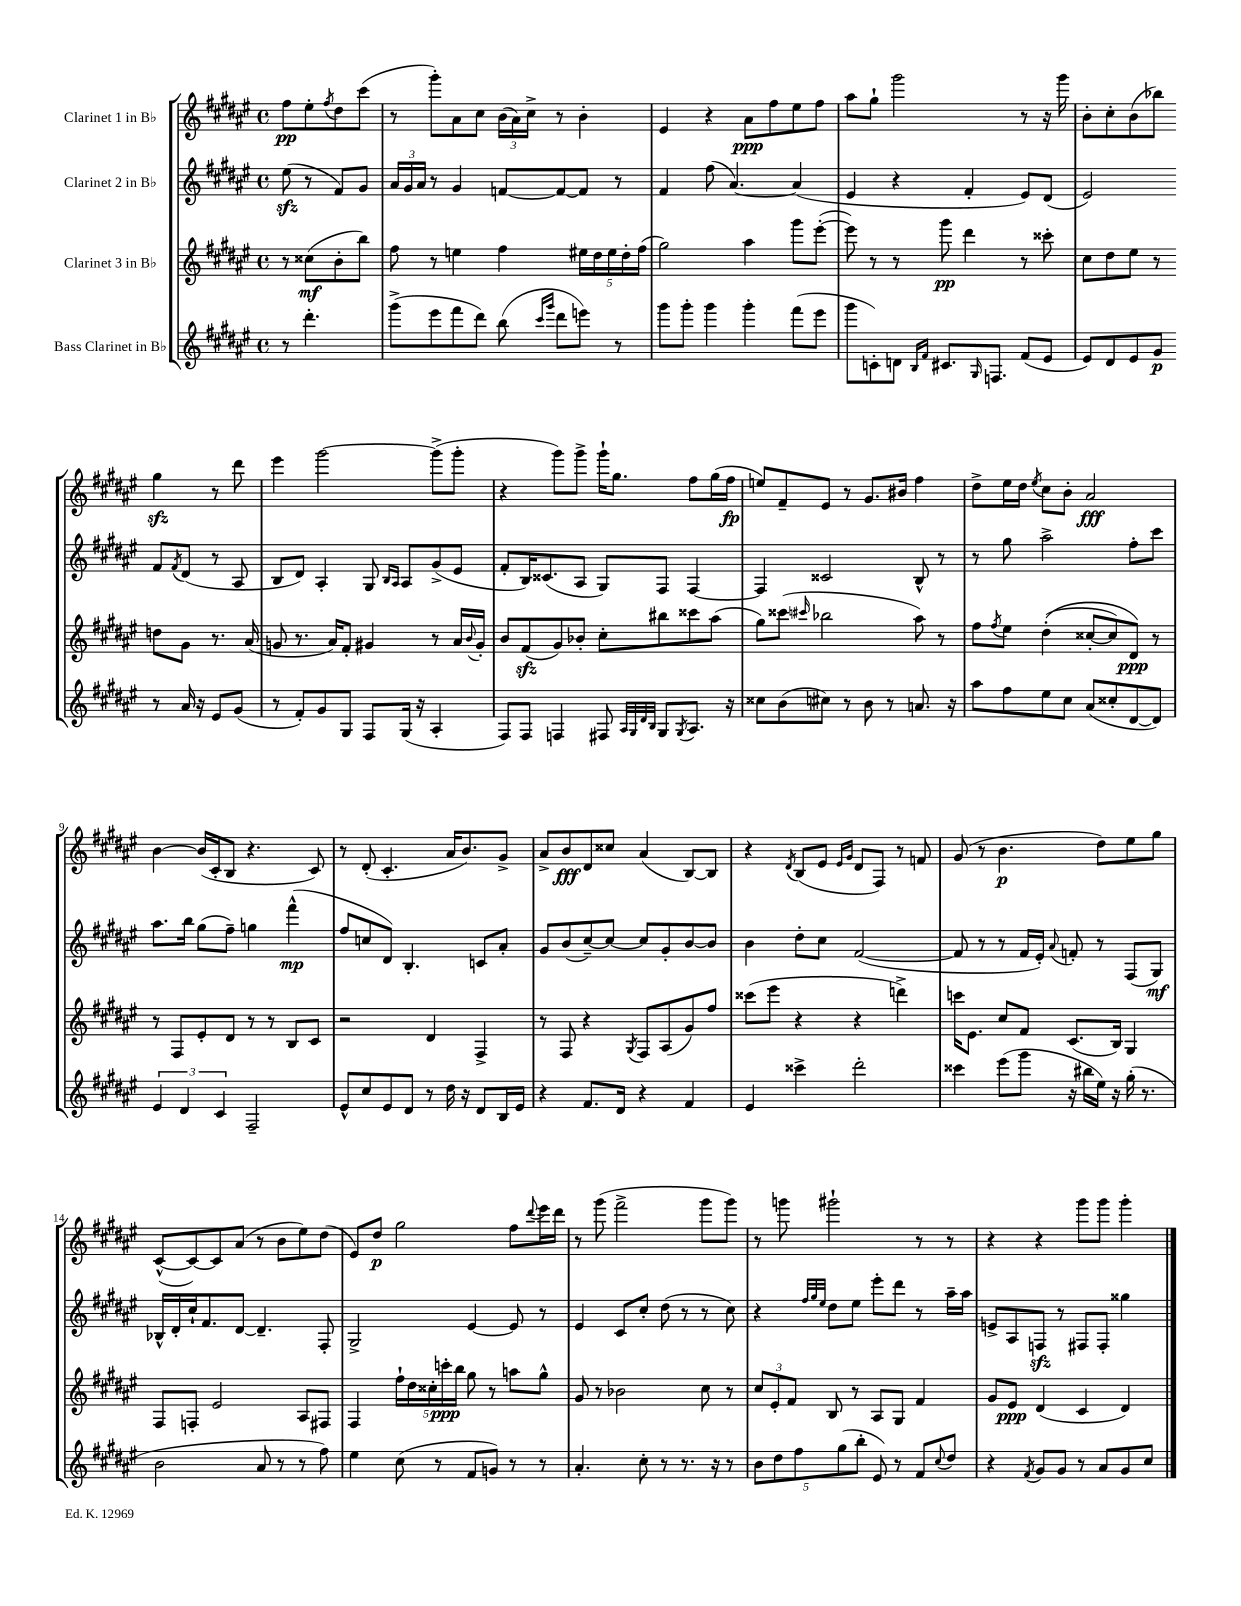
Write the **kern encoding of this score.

**kern	**kern	**kern	**kern
*staff4	*staff3	*staff2	*staff1
*clefG2	*clefG2	*clefG2	*clefG2
*k[f#c#g#d#a#e#]	*k[f#c#g#d#a#e#]	*k[f#c#g#d#a#e#]	*k[f#c#g#d#a#e#]
*M4/4	*M4/4	*M4/4	*M4/4
*met(c)	*met(c)	*met(c)	*met(c)
8r	8r	(8ee#	8ff#
4.ddd#'	(8cc##	8r	8ee#'
.	.	.	8qff#
.	8b'	8f#)	8dd#
.	8bb)	8g#	(8ccc#
=	=	=	=
(8ggg#^	8ff#	24a#	8r
.	.	24g#	.
.	.	24a#	.
8eee#	8r	8r	8ggg#')
8fff#	4ee	4g#	8a#
8ddd#)	.	.	8cc#
(8bb	4ff#	[8f	(24b
.	.	.	24a#)
.	.	.	24cc#^
16qqccc#	.	.	.
16qqggg#	.	.	.
8ddd#	.	8f_	8r
8eee)	20ee#	8f]	4b'
.	20dd#	.	.
.	20ee#	.	.
8r	.	8r	.
.	20dd#'	.	.
.	(20ff#	.	.
=	=	=	=
8ggg#	2gg#)	4f#	4e#
8ggg#'	.	.	.
4ggg#	.	(8ff#	4r
.	.	[4.a#)	.
4ggg#'	4aa#	.	8a#
.	.	.	8ff#
(8fff#	8ggg#	(4a#]	8ee#
8eee#	([8eee#'	.	8ff#
=	=	=	=
8ggg#	8eee#])	4e#	8aa#
8c')	8r	.	8gg#`
8d	8r	4r	2ggg#
16qqB	.	.	.
16qqf#	.	.	.
8.c#	8ggg#	.	.
.	4ddd#	4f#'	.
16qqG#	.	.	.
8.F	.	.	.
(8f#	8r	8e#)	8r
8e#	8ccc##'	(8d#	16r
.	.	.	16ggg#
=	=	=	=
8e#)	8cc#	2e#)	8b'
8d#	8dd#	.	8cc#'
8e#	8ee#	.	(8b
8g#	8r	.	8bb-)
8r	8dd	8f#	4gg#
.	.	8qf#	.
16a#	8g#	(8d#	.
16r	.	.	.
8e#	8.r	8r	8r
(8g#	.	8A#	8ddd#
.	(16a#	.	.
=	=	=	=
8r	8g	8B	4eee#
8f#')	8.r	8d#)	.
8g#	.	4A#'	[2ggg#
.	16a#)	.	.
8G#	8f#'	.	.
8F#	4g#	8G#	.
.	.	16qqB	.
.	.	16qqA#	.
(16G#	.	8A#	.
16r	.	.	.
4A#'	8r	(8g#^	(8ggg#^]
.	16a#	8e#	8ggg#'
.	8qqb	.	.
.	16g#'	.	.
=	=	=	=
8F#)	8b	8f#'	4r
8F#	(8f#	16B)	.
.	.	(8.c##	.
4F	8g#)	.	8ggg#)
.	8b-'	8A#	8ggg#^
8F#	8cc#'	8G#)	16ggg#`
.	.	.	8.gg#
32qqA#	.	.	.
32qqG#	.	.	.
32qqd#	.	.	.
32qqB	.	.	.
8G#	8bb#	8F#	.
8qG#	.	.	.
8.A#	8ccc##	[4F#	8ff#
.	(8aa#	.	(16gg#
16r	.	.	16ff#
=	=	=	=
8cc##	8gg#)	4F#]	8ee)
(8b	(8ccc##	.	8f#~
.	16qqccc#	.	.
8cc#)	2bb-	2c##	8e#
8r	.	.	8r
8b	.	.	8.g#
8r	.	.	.
.	.	.	16b#
8.a	8aa#)	8B^^	4ff#
.	8r	8r	.
16r	.	.	.
=	=	=	=
8aa#	8ff#	8r	8dd#^
.	8qff#	.	.
8ff#	8ee#	8gg#	16ee#
.	.	.	16dd#
.	.	.	8qee#
8ee#	&((4dd#'	2aa#^	8cc#
8cc#	.	.	8b'
(8a#	[8cc##'	.	2a#
8cc##'	8cc##])	.	.
[8d#	8d#&)	8ff#'	.
8d#])	8r	8ccc#	.
=	=	=	=
6e#	8r	8.aa#	[4b
.	8F#	.	.
6d#	.	.	.
.	.	16bb	.
.	8e#'	(8gg#	(16b]
.	.	.	16c#'
6c#	.	.	.
.	8d#	8ff#~)	8B
2F#~	8r	4gg	4.r
.	8r	.	.
.	8B	(4fff#^^	.
.	8c#	.	8c#)
=	=	=	=
8e#^^	2r	8ff#	8r
8cc#	.	8cc	(8d#'
8e#	.	8d#)	4.c#'
8d#	.	4.B'	.
8r	4d#	.	.
16dd#	.	.	16a#
16r	.	.	8.b)
8d#	4F#^	8c	.
16B	.	8a#'	8g#^
16e#	.	.	.
=	=	=	=
4r	8r	8g#	8a#^
.	8F#	(8b	8b
8.f#	4r	[8cc#~)	8d#
.	.	8cc#_	8cc##
16d#	.	.	.
.	8qG#	.	.
4r	8F#	8cc#]	(4a#
.	(8A#	8g#'	.
4f#	8g#)	[8b	[8B)
.	8ff#	8b]	8B]
=	=	=	=
4e#	(8ccc##	4b	4r
.	8eee#	.	.
.	.	.	8qd#
4ccc##^	4r	8dd#'	(8B
.	.	8cc#	8e#
.	.	.	16qqe#
.	.	.	16qqg#
2ddd#'	4r	([2f#	8d#
.	.	.	8F#)
.	4ddd^)	.	8r
.	.	.	8f
=	=	=	=
4ccc##	16ccc	8f#]	(8g#
.	8.e#	.	.
.	.	8r	8r
(8eee#	8cc#	8r	4.b
8ggg#	8f#	16f#	.
.	.	16e#')	.
.	.	8qqa#	.
16r	(8.c#	8f'	.
16bb#	.	.	.
16ee#)	.	8r	8dd#)
16r	16B)	.	.
(16gg#'	4G#	(8F#	8ee#
8.r	.	.	.
.	.	8G#)	8gg#
=	=	=	=
2b	8F#	16B-^^	([8c#^^
.	.	16d#'	.
.	8F'	16cc#`	8c#_)
.	.	8.f#	.
.	2e#	.	8c#]
.	.	[8d#	(8a#
8a#	.	4.d#~]	8r
8r	.	.	8b
8r	8A#	.	8ee#)
8ff#)	8F#	8F#'	(8dd#
=	=	=	=
4ee#	4F#	2G#^	8e#)
.	.	.	8dd#
(8cc#	20ff#`	.	2gg#
.	20dd#	.	.
.	20cc##'	.	.
8r	.	.	.
.	20ccc'	.	.
.	20bb	.	.
8f#	8gg#	[4e#	.
8g)	8r	.	.
8r	8aa	8e#]	8ff#
.	.	.	8qqddd#
8r	8gg#^^	8r	16eee#
.	.	.	16ddd#
=	=	=	=
4.a#'	8g#	4e#	8r
.	8r	.	(8ggg#
.	2b-	8c#	2fff#^
8cc#'	.	8cc#'	.
8r	.	(8dd#	.
8.r	.	8r	.
.	8cc#	8r	8ggg#
16r	.	.	.
8r	8r	8cc#)	8ggg#)
=	=	=	=
10b	12cc#	4r	8r
.	12e#'	.	.
10dd#	.	.	.
.	.	.	8ggg
.	12f#	.	.
10ff#	.	.	.
.	.	32qqff#	.
.	.	32qqgg#	.
.	.	32qqee#	.
.	8B	8dd#	2ggg#`
(10gg#	.	.	.
.	8r	8ee#	.
10bb'	.	.	.
8e#)	8A#	8eee#'	.
8r	8G#	8ddd#	.
8f#	4f#	8r	8r
8qqcc#	.	.	.
8dd#	.	16aa#~	8r
.	.	16aa#	.
=	=	=	=
4r	8g#	8e^	4r
.	8e#	8A#	.
8qf#	.	.	.
8g#	(4d#	8F	4r
8g#	.	8r	.
8r	4c#	8F#	8ggg#
8a#	.	8F#'	8ggg#
8g#	4d#)	4gg##	4ggg#'
8cc#	.	.	.
==	==	==	==
*-	*-	*-	*-
